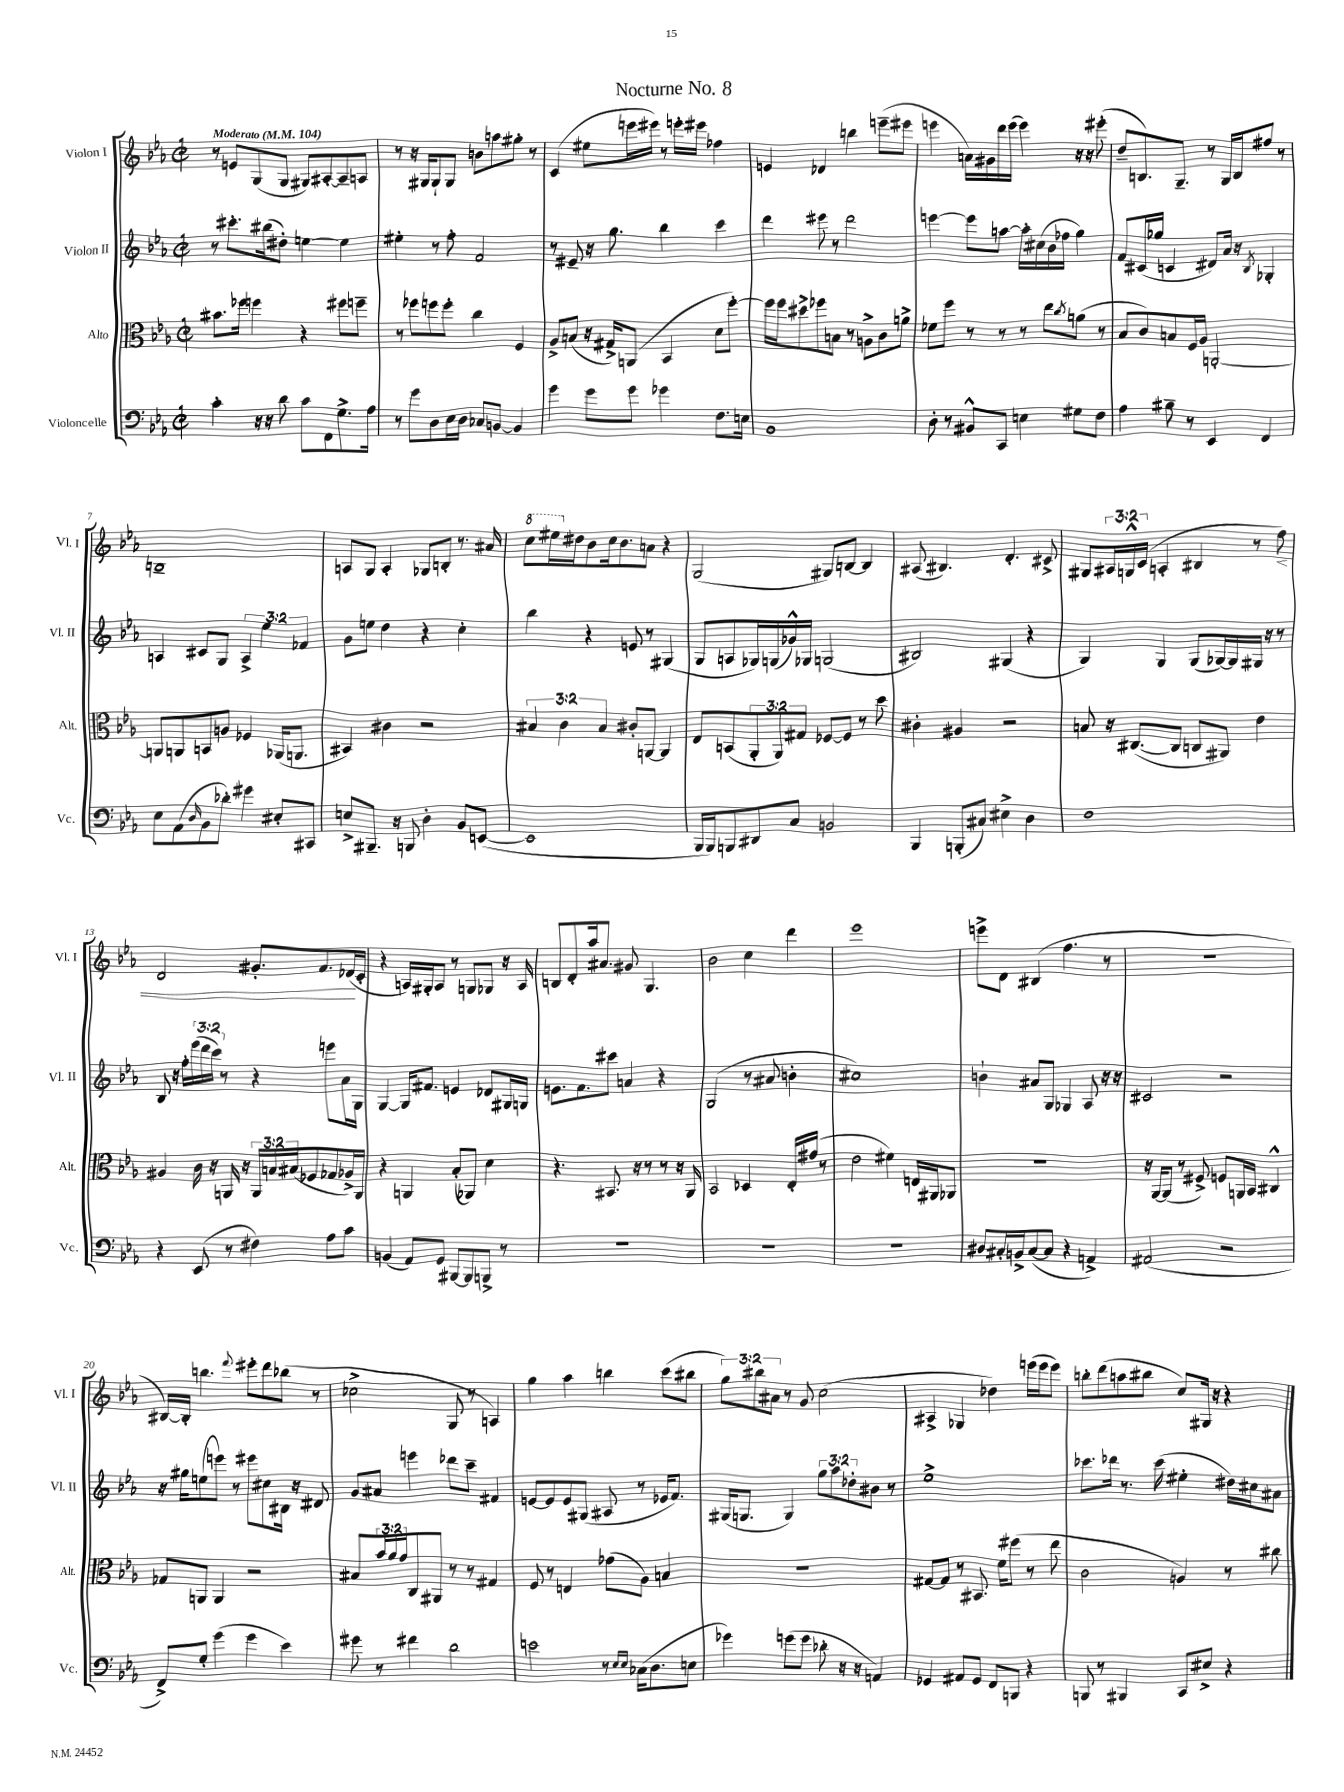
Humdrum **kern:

**kern	**kern	**kern	**kern
*staff4	*staff3	*staff2	*staff1
*clefF4	*clefC3	*clefG2	*clefG2
*k[b-e-a-]	*k[b-e-a-]	*k[b-e-a-]	*k[b-e-a-]
*M2/2	*M2/2	*M2/2	*M2/2
*met(c|)	*met(c|)	*met(c|)	*met(c|)
*MM104	*MM104	*MM104	*MM104
4c'	8.b#	8r	8r
.	.	8.ccc#'	8e
.	16ff-	.	.
16r	4ff	.	(8G
16r	.	(16bb#	.
8d	.	8dd#')	8G
8c	4r	[4ee	8G#)
8FF	.	.	[8A#'
8.G^	8ff#	4ee]	8A#~]
.	8ff~	.	8A
16A-	.	.	.
=	=	=	=
8r	8r	4ee#'	8r
8g	8ff-	.	16r
.	.	.	16G#
8D	8ff	8r	8G#`
16E-	8ff'	8ff'	8G#
16D	.	.	.
8C-	4cc	2f	8b
[8BB	.	.	8aa
4BB]	4F	.	8gg#'
.	.	.	8r
=	=	=	=
4g	8A-^	8r	(4c
.	(8B	8e#~	.
8g	16r	16r	8ee#
.	16G#^)	8.gg	.
8g	(8AA	.	16eee
.	.	.	16eee#)
4g-	4BB-	4bb-	8r
.	.	.	16eee'
.	.	.	16eee#
8.F	8d	4ccc	4ff-
.	[8ff')	.	.
16E	.	.	.
=	=	=	=
1BB-	16ff]	4ddd	4e
.	16ff	.	.
.	8dd#^	.	.
.	8ff-	8eee#	4d-
.	8B	8r	.
.	8r	2ddd	4bb
.	8A^	.	.
.	8c	.	(8eee~
.	8a^	.	8eee#
=	=	=	=
8D'	8f-	[4eee	4eee
8r	8ff	.	.
8BB#^^	8r	8eee]	16a)
.	.	.	16g#
8CC	8r	[8aa	16ddd
.	.	.	(16eee
4E	8r	16aa']	4eee)
.	.	(16cc#	.
.	8ee-	16b-	.
.	.	16ff-	.
.	8qcc	.	.
8G#	(8a	4gg)	16r
.	.	.	16r
8F	8r	.	(8eee#'
=	=	=	=
4A-	8B-	8f	8dd~
.	8c)	(16c#	8.B)
.	.	16gg-	.
8B#~	8B	4c	.
.	.	.	8.G~
8r	16F	.	.
.	16A-	.	.
4EE-	[2AA'	8d#)	8r
.	.	16a-	16G
.	.	16r	16B
.	.	8qB-	.
4FF	.	4G-'	8ff#
.	.	.	8r
=	=	=	=
8E-	8AA]	4A	1B~
(8AA-	8AA	.	.
16qqD	.	.	.
8BB-	8BB	8c#	.
8d-')	8A	8G	.
4g#	4F-	6A^	.
.	.	6ee-	.
8E#'	(16AA-	.	.
.	8.AA	.	.
.	.	6f-	.
8CC#	.	.	.
=	=	=	=
8E^	4BB#)	8g	8A
8.BBB#~	.	8ee	8G
.	4c#	4dd	4A'
16r	.	.	.
8BBB	.	.	.
4D'	2r	4r	8G-
.	.	.	8B'
8BB-	.	4cc'	8.r
([8EE	.	.	.
.	.	.	16a#
=	=	=	=
1EE]	6B#	4bb-	8ccc
.	.	.	16eee#
.	6c	.	.
.	.	.	16dd#
.	.	4r	8b-
.	6B#	.	.
.	.	.	16cc
.	.	.	8.b-
.	8c#'	8e	.
.	[8AA	8r	8a
.	4AA]	(4G#	4r
=	=	=	=
16BBB-	8E-	8G	(2G
16BBB-)	.	.	.
8BBB	(8BB	8A	.
8DD#	12AA-'	16G-)	.
.	.	(16G	.
.	12AA-)	.	.
8C	.	16g-^^)	.
.	12G#	.	.
.	.	16G-	.
2BB	[8F-	(2G	8G#)
.	8F-]	.	[8B
.	8r	.	4B]
.	8dd	.	.
=	=	=	=
4BBB-	4c#'	2B#)	(8A#
.	.	.	4.B#)
(8BBB'	4A#	.	.
8C#)	.	.	.
4E#^	2r	(4G#	4.d'
4D	.	4r	.
.	.	.	8c#^
=	=	=	=
1F	8B	4G)	8G#
.	16r	.	24A#
.	.	.	24G^^
.	([8.C#	.	.
.	.	.	(24c
.	.	4G	4A'
.	8C#]	.	.
.	8C	(8G	4B#
.	8AA#)	[16G-)	.
.	.	16G-]	.
.	4e-	16G#	8r
.	.	16r	.
.	.	8r	8ff)
=	=	=	=
4r	4A#	8B-	2d
.	.	16r	.
.	.	16ff'	.
(8EE-	16c	(24eee-	.
.	.	24ddd	.
.	16r	.	.
.	.	24ccc)	.
8r	16AA	8r	.
.	16r	.	.
4F#)	24AA	4r	8.g#'
.	24B	.	.
.	(24B#	.	.
.	8F-	.	.
.	.	.	8.f
8A-	8G-	8eee	.
8c	16A-^)	16a-	(16d-
.	16AA	16G	16c'
=	=	=	=
(4BB	4r	[4G	4r
8AA-)	4AA	16G]	16A)
.	.	8.f#	16G#'
8GG	.	.	8A
[8BBB#	(8B-'	4e	8r
8BBB#]	8AA-)	.	8G
8BBB^	4d	8d-	8G-
8r	.	16G#	16r
.	.	16G	16A
=	=	=	=
1r	4.r	8.e	8B
.	.	.	8d'
.	.	8.f	.
.	.	.	16aa-
.	.	.	8.a#
.	8.BB#	8ccc#	.
.	.	4a	8g#
.	16r	.	.
.	8r	.	4.G
.	8r	4r	.
.	16r	.	.
.	16AA-	.	.
=	=	=	=
1r	2BB-	(2G	2b-
.	4D-	8r	4cc
.	.	8a#	.
.	16E-'	4b'	4ddd
.	(16g#	.	.
.	8r	.	.
=	=	=	=
1r	2e-	1cc#)	1eee-
.	4f#)	.	.
.	16E	.	.
.	16AA#	.	.
.	8AA-	.	.
=	=	=	=
8D#	1r	4b`	8eee^
16C#'	.	.	8d
16BB^	.	.	.
([8C#	.	8a#	(4B#
8C#]	.	8G	.
4r	.	4G-	4.ff
4AA^)	.	8A-	.
.	.	16r	8r
.	.	16r	.
=	=	=	=
(2AA#	16r	2c#	1r
.	[16AA-	.	.
.	(8AA-]	.	.
.	8r	.	.
.	8F#^)	.	.
2r	8F	2r	.
.	16AA	.	.
.	16BB-	.	.
.	4C#^^	.	.
=	=	=	=
8FF^)	8G-	16r	[16B#)
.	.	16gg#	16B#']
8G'	8AA	(8ee	4.bb
(4g	4AA	8eee)	.
.	.	8r	.
.	.	.	8qqfff
4g	2r	8eee#	8eee#'
.	.	8cc#	8ddd
4e-)	.	16B#	(8bb-
.	.	16r	.
.	.	8d#	8r
=	=	=	=
8g#	8B#	8g	2cc-^
8r	24b-	8a#	.
.	24a-	.	.
.	24g	.	.
4f#	8C	4eee	.
.	8AA#	.	.
2d	8r	8ddd-	8G
.	8r	8ccc~	8r
.	4G#	4f#	4A)
=	=	=	=
2e	8F	[8e	4gg
.	8r	8e]	.
.	4E	8e	4aa-
.	.	(8G#	.
8r	(8g-	8A#	4bb
16qqE-	.	.	.
16qqE-	.	.	.
(16C-	8A-)	8r	.
8.D	.	.	.
.	4B	16e-	(8ccc
.	.	8.f)	.
8E	.	.	8bb#
=	=	=	=
4g-)	1r	(16G#	12gg)
.	.	8.G	.
.	.	.	12bb#
.	.	.	12a#
(8g	.	4G)	8r
8g	.	.	8g
8d-'	.	12gg	(2cc
.	.	12aa-	.
16r	.	.	.
.	.	12dd-'	.
16r	.	.	.
4AA)	.	8b#	.
.	.	8r	.
=	=	=	=
4GG-	[8G#	1ee-^	4A#^
.	8G#]	.	.
8AA#	8r	.	4G-
8GG-	8.BB#	.	.
8FF	.	.	4dd-)
.	16f	.	.
8BBB	(8ff#	.	.
4r	8r	.	(16eee
.	.	.	16eee
.	8ee-	.	8eee)
=	=	=	=
8BBB	2c	8.ccc-	8bb'
8r	.	.	(8ddd
.	.	16ddd-	.
4BBB#	.	8.r	8aa
.	.	.	8bb#
.	.	(16ccc-	.
8CC	4A)	4ee#'	8cc)
8E#^	.	.	16G#
.	.	.	16r
4r	8r	16dd#)	4r
.	.	16cc#	.
.	8cc#	8a#	.
==	==	==	==
*-	*-	*-	*-
